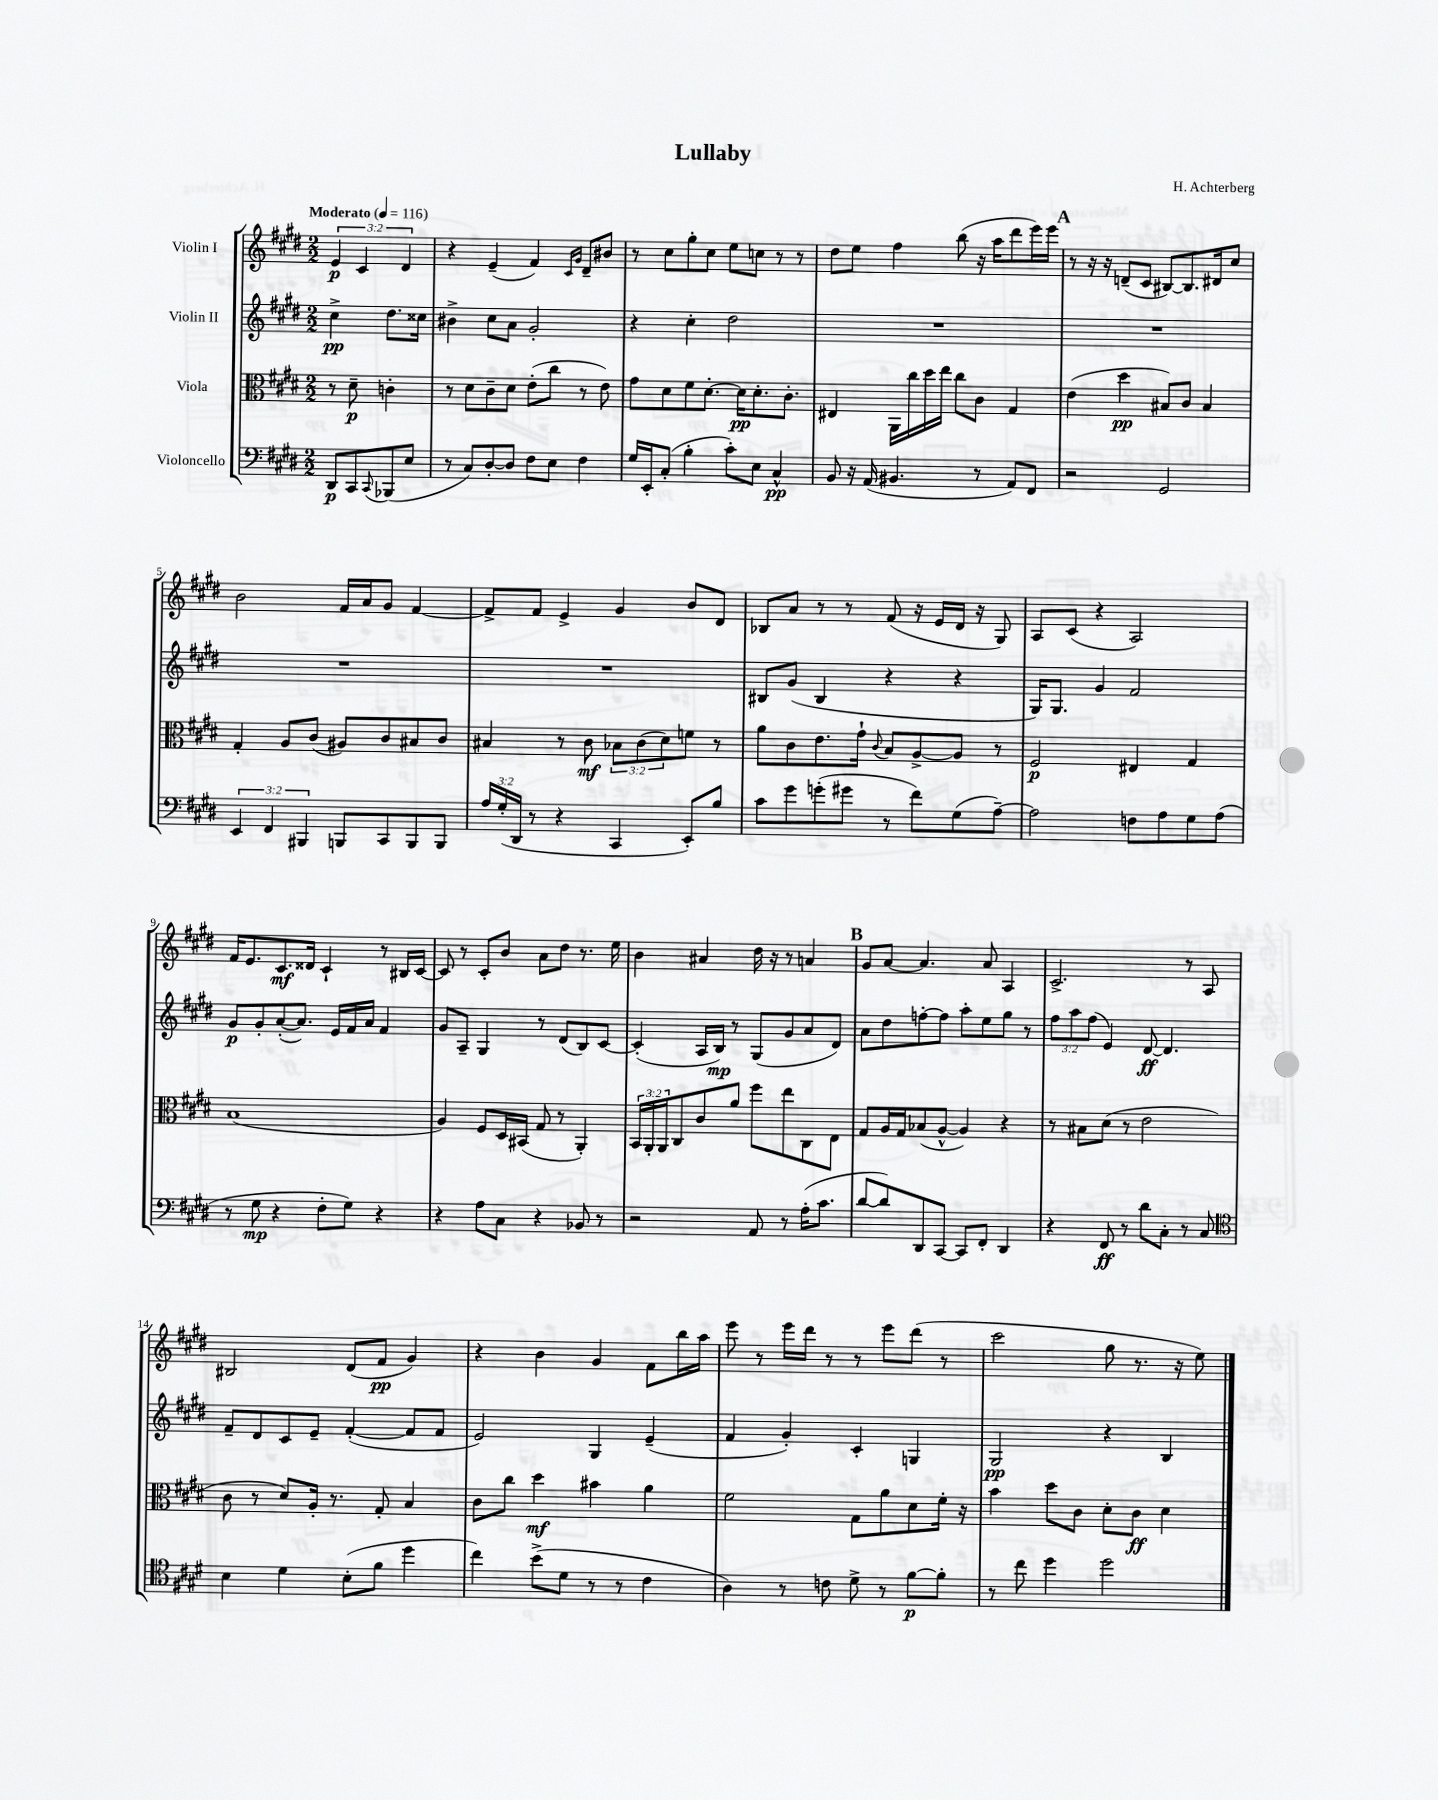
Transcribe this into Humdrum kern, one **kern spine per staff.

**kern	**kern	**kern	**kern
*staff4	*staff3	*staff2	*staff1
*clefF4	*clefC3	*clefG2	*clefG2
*k[f#c#g#d#]	*k[f#c#g#d#]	*k[f#c#g#d#]	*k[f#c#g#d#]
*M2/2	*M2/2	*M2/2	*M2/2
*MM116	*MM116	*MM116	*MM116
8DD#	8r	4cc#^	6e
8CC#	8d#~	.	.
.	.	.	6c#
8qqCC#	.	.	.
(8BBB-	4c'	8.dd#	.
.	.	.	6d#
8E	.	.	.
.	.	16cc##	.
=	=	=	=
8r	8r	4b#^	4r
8C#)	8d#	.	.
[8D#'	8c#~	8cc#	(4e~
8D#]	8d#	8a	.
8F#	(8e'	2g#'	4f#)
8E	8cc#	.	.
.	.	.	16qqc#
.	.	.	16qqg#
4F#	8r	.	8d#~
.	8e)	.	8b#
=	=	=	=
16G#	8g#	4r	8r
16EE'	.	.	.
(8C#'	8d#	.	8cc#
4B'	8f#	4cc#'	8gg#'
.	[8.d#'	.	8cc#
8c#')	.	2dd#	8ee
.	16d#]	.	.
8E	8.d#'	.	8cc
4C#^^	.	.	8r
.	8.c#'	.	.
.	.	.	8r
=	=	=	=
8BB	4E#	1r	8dd#
16r	.	.	8ee
(16AA	.	.	.
4.BB#	16AA	.	4ff#
.	16cc#	.	.
.	16dd#	.	.
.	16ee	.	.
.	8cc#	.	(8bb
8r	8c#	.	16r
.	.	.	16aa
8AA)	4G#	.	8ddd#
8FF#	.	.	16eee)
.	.	.	16eee
=	=	=	=
2r	(4e	1r	8r
.	.	.	16r
.	.	.	16r
.	4dd#	.	(8d~
.	.	.	8c#
2GG#	8B#)	.	[8B#)
.	8c#	.	8.B#]
.	4B#	.	.
.	.	.	16d#
.	.	.	8cc#
=	=	=	=
6EE	4G#'	1r	2b
6FF#	.	.	.
.	8A	.	.
6BBB#	.	.	.
.	(8c#	.	.
8BBB	8A#)	.	16f#
.	.	.	16a
8CC#	8c#	.	8g#
8BBB	8B#	.	[4f#
8BBB	8c#	.	.
=	=	=	=
24A	4B#	1r	8f#^]
(24G#'	.	.	.
24DD#	.	.	.
8r	.	.	8f#
4r	8r	.	4e^
.	8c#	.	.
4CC#	12B-	.	4g#
.	(12c#	.	.
.	12d#)	.	.
8EE')	8f	.	8b
8B	8r	.	8d#
=	=	=	=
8c#	8a	8B#	8B-
8g#	8c#	(8g#	8a
(8g'	8.e	4B#	8r
8g#	.	.	8r
.	16g#`	.	.
.	8qqc#	.	.
8r	8B	4r	(8f#
8f#)	[8A^	.	16r
.	.	.	16e
(8G#	8A]	4r	16d#
.	.	.	16r
[8A~)	8r	.	8G#)
=	=	=	=
2A]	2F#	16G#)	8A
.	.	8.G#	.
.	.	.	(8c#
.	.	4g#	4r
8F	4E#	2f#	2A)
8A	.	.	.
8G#	4G#	.	.
(8A	.	.	.
=	=	=	=
8r	(1B	8g#	16f#
.	.	.	8.e
8G#	.	8g#'	.
4r	.	([8a'	8.c#
.	.	8.a])	.
.	.	.	16d##
8F#'	.	.	4c#`
.	.	16e	.
8G#)	.	16f#	.
.	.	16a	.
4r	.	4f#	8r
.	.	.	16B#
.	.	.	[16c#
=	=	=	=
4r	4A)	8g#	8c#]
.	.	8A~	8r
8A	8F#	4G#	8c#'
8C#	16D#	.	8b
.	(16BB#	.	.
4r	8G#	8r	8a
.	8r	(8d#	8dd#
8BB-	4AA')	8B)	8.r
8r	.	[8c#	.
.	.	.	16ee
=	=	=	=
2r	24BB	(4c#']	4b
.	24AA'	.	.
.	24AA	.	.
.	8C#	.	.
.	8c#	16A	4a#
.	.	16B)	.
.	8a	8r	.
8AA	8ff#	(8G#	16dd#
.	.	.	16r
8r	8ee	8g#	8r
(16A'	8C#	8a	4a
8.c#	.	.	.
.	8E	8d#)	.
=	=	=	=
[8d#	8G#	8a	8g#
8d#])	16A	8dd#	[8a
.	16G#	.	.
8DD#	(8B-	[8ff'	4.a]
[8CC#	[8A^^	8ff]	.
8CC#]	4A])	8aa'	.
8FF#'	.	8ee	8a
4DD#	4r	8gg#	4A
.	.	8r	.
=	=	=	=
4r	8r	12ff#	2.c#^
.	.	12aa	.
.	8B#	.	.
.	.	(12ff#	.
8FF#	(8d#	4e)	.
8r	8r	.	.
8d#	2e	[8d#	.
8C#'	.	4.d#]	.
8r	.	.	8r
8C#	.	.	8A
=	=	=	=
*clefC4	*	*	*
4B	8c#	8f#~	2B#
.	8r	8d#	.
4d#	8d#)	8c#	.
.	16A'	8e~	.
.	8.r	.	.
(8B'	.	([4f#'	(8d#
8f#	8G#'	.	8f#
4dd#	4B	8f#]	4g#)
.	.	8f#	.
=	=	=	=
4cc#)	8c#	2e)	4r
.	8cc#	.	.
(8b^	4dd#	.	4b
8d#	.	.	.
8r	4b#	4G#	4g#
8r	.	.	.
4c#	4a	(4e~	8f#
.	.	.	16bb
.	.	.	16aa
=	=	=	=
4A)	2f#	4f#	8eee
.	.	.	8r
8r	.	4g#')	16eee
.	.	.	16ddd#
8c	.	.	8r
8d#^	8G#	4c#'	8r
8r	8a	.	8eee
[8f#	8d#	4G	(8ddd#
8f#']	16f#'	.	8r
.	16r	.	.
=	=	=	=
8r	4b	2G#	2ccc#
8cc#	.	.	.
4dd#	8dd#	.	.
.	8c#	.	.
2dd#	8d#'	4r	8gg#
.	8c#	.	8.r
.	4d#	4B	.
.	.	.	16r
.	.	.	8ee)
==	==	==	==
*-	*-	*-	*-
